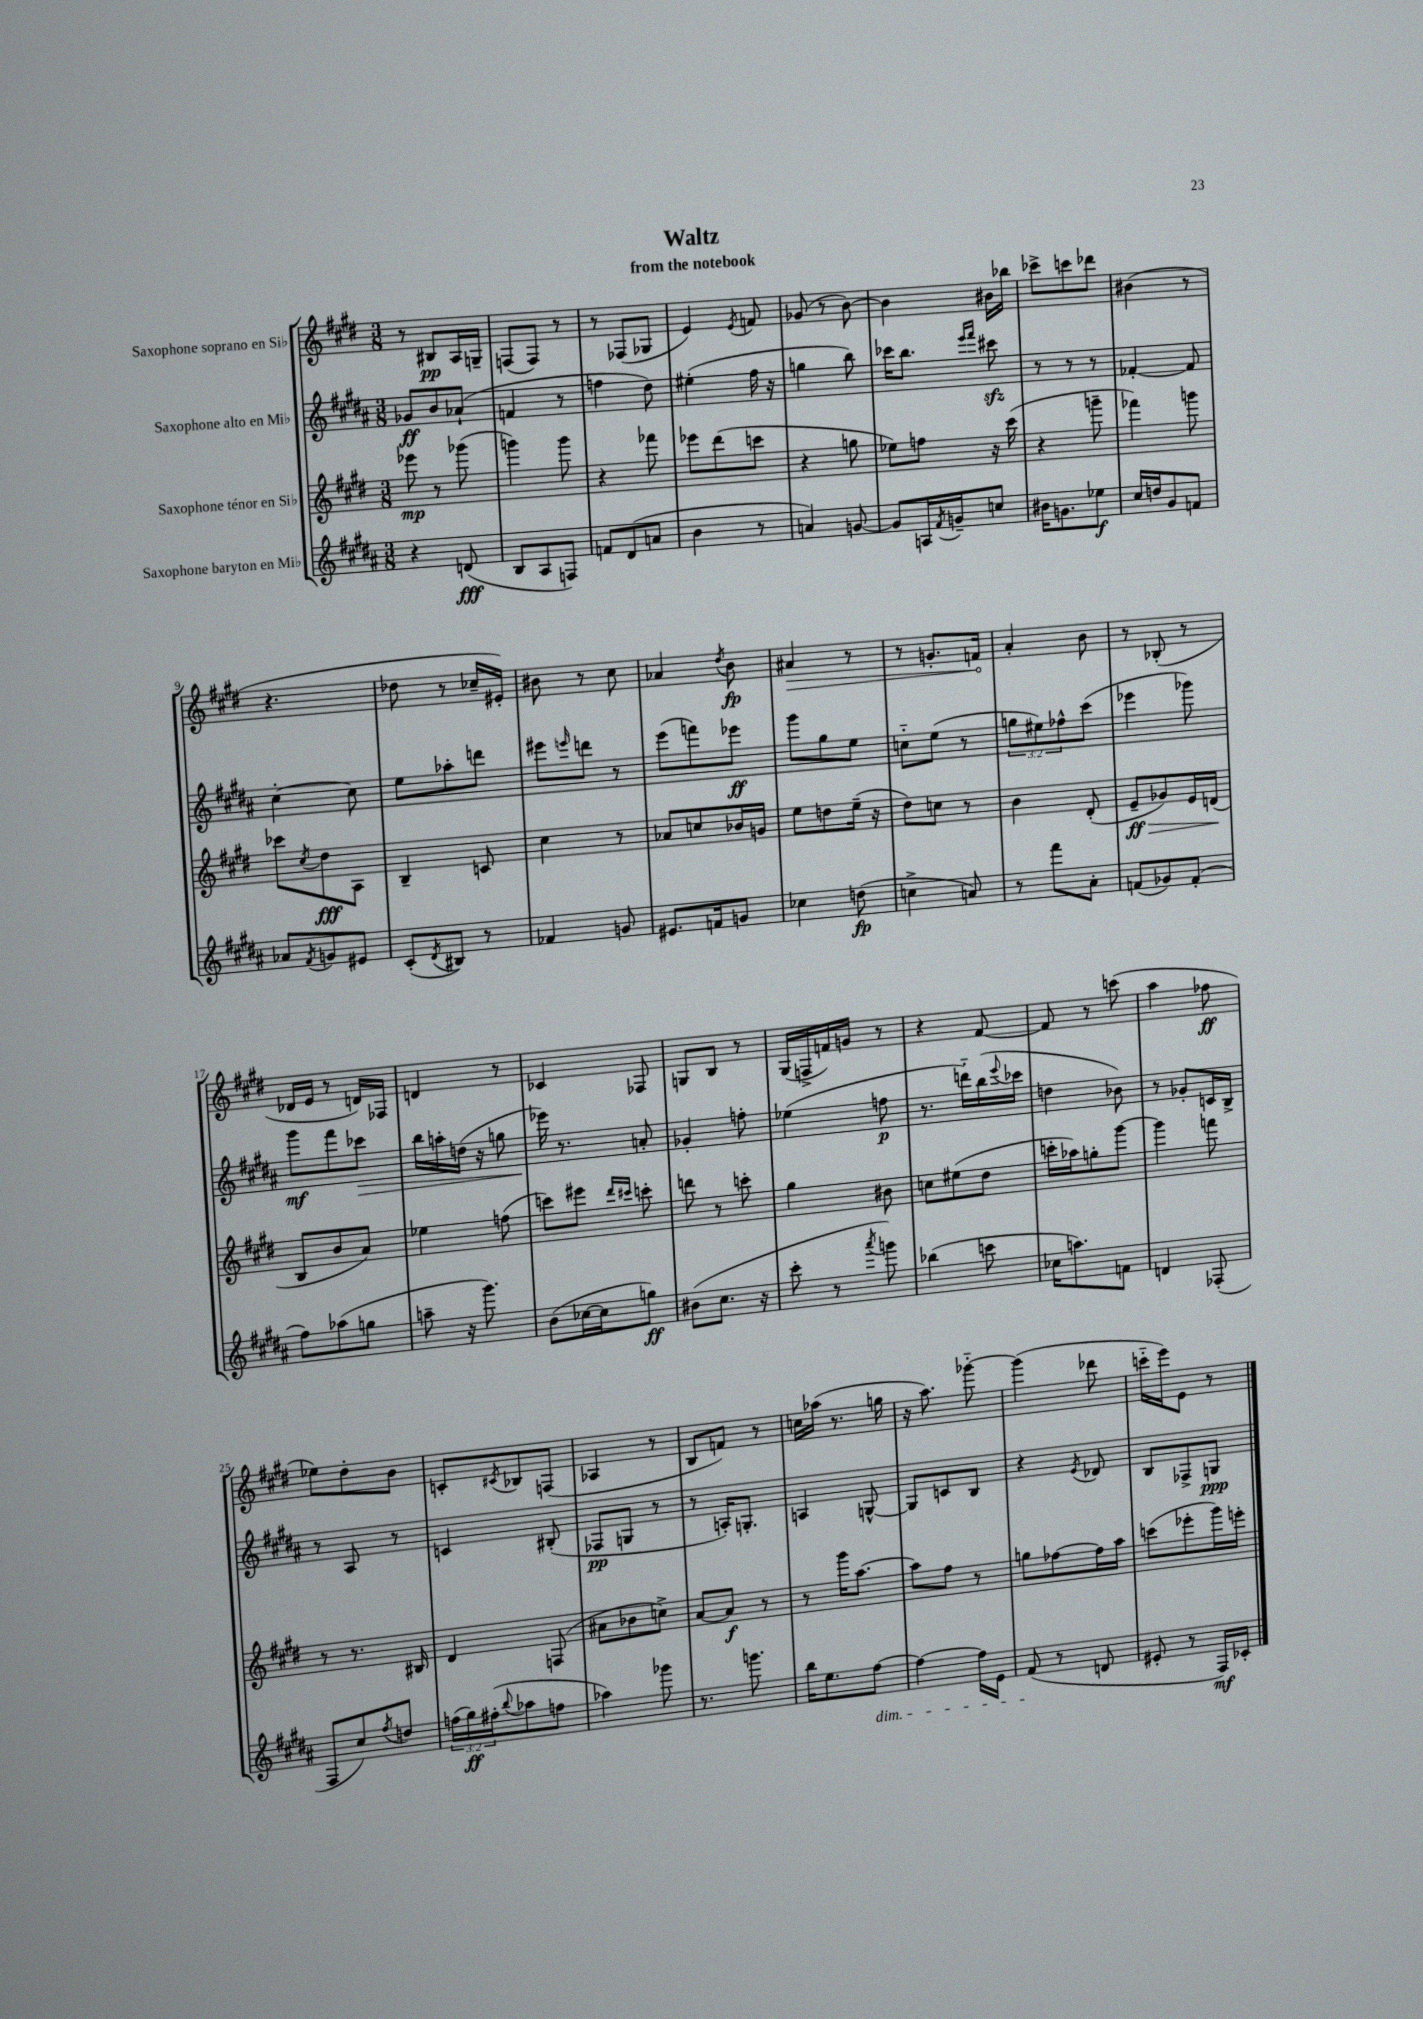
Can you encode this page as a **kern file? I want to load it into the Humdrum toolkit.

**kern	**kern	**kern	**kern
*staff4	*staff3	*staff2	*staff1
*clefG2	*clefG2	*clefG2	*clefG2
*k[f#c#g#d#a#]	*k[f#c#g#d#]	*k[f#c#g#d#a#]	*k[f#c#g#d#]
*M3/8	*M3/8	*M3/8	*M3/8
4r	8eee-	8g-	8r
.	8r	8b	8B#
(8d	(8ggg-	(8a-`	16A
.	.	.	16G~
=	=	=	=
8B	4ggg)	4f	(8F
8A#	.	.	8F)
8F)	8ggg	8r	8r
=	=	=	=
8f	4r	4ff	8r
(8d#	.	.	(8F-
8a	8fff-	8dd#)	8G-
=	=	=	=
4b	8eee-	(4ee#'	4e)
.	(8ddd#	.	.
.	.	.	8qe
8r	8ccc	16ff#	8f
.	.	16r	.
=	=	=	=
4a)	4r	4gg	(8g-
.	.	.	8r
[8g	8gg	8bb)	[8b)
=	=	=	=
8g]	8ee-)	16ccc-	4b]
.	.	8.bb	.
16A	8ff	.	.
8qf#	.	.	.
16g~	.	.	.
.	.	16qqeee	.
.	.	16qqfff#	.
8cc	16r	8ccc#	16b#
.	(16ccc#	.	16bb-
=	=	=	=
16b#	4r	8r	8ccc-^
8.g	.	.	.
.	.	8r	8ccc
8ee-	8ggg~	8r	8ddd-
=	=	=	=
16cc#	4fff-)	[4f-'	(4b#
16dd	.	.	.
8g#	.	.	.
8f	8ggg	8f-]	8r
=	=	=	=
8a-	8ccc-	[4cc#'	4.r
8qf#	8qcc#	.	.
8g	8dd#	.	.
8e#	8A	8cc#]	.
=	=	=	=
(8c#'	4B~	8ee	8dd-
8qd#	.	.	.
8B#)	.	8aa-'	8r
8r	8c	8ddd	16cc-~
.	.	.	16e#')
=	=	=	=
4f-	4cc#	8eee#	8b#
.	.	16qqeee	.
.	.	8ddd	8r
8g	8r	8r	8cc#
=	=	=	=
8.e#	8a-	(8eee	4a-
.	8cc	8fff)	.
16f	.	.	.
.	.	.	8qdd#
8g	16b-	8eee-	8b
.	16g	.	.
=	=	=	=
4cc-	8ee	8ggg#	4a#
.	8dd	8gg#	.
(8dd	(16ee~	8ee	8r
.	16r	.	.
=	=	=	=
4cc^	8dd#)	8cc'~	8r
.	8cc	(8ee	8.g'
8a)	8r	8r	.
.	.	.	16f
=	=	=	=
8r	4b	12gg	4a'
.	.	12ee#)	.
8fff#	.	.	.
.	.	12ff-^^	.
8a#'	(8d#'	(8ccc#	8b
=	=	=	=
(8f	8e~	4eee-	8r
8g-)	8g-)	.	(8B-'
(8f'	16e	8ggg-)	8r
.	(16d	.	.
=	=	=	=
8ff#)	8B	8ggg#	16d-
.	.	.	16e
(8aa-	8b	8fff#	8r
8gg	8a)	8ccc-	16d)
.	.	.	16F-
=	=	=	=
8aa~	4ee-	16bb	4d
.	.	16aa'	.
16r	.	(16dd	.
8.ggg#)	.	16r	.
.	(8ff	8gg	8r
=	=	=	=
(8b	8ccc)	16eee-)	4c-
.	.	8.r	.
[16cc-	8eee#	.	.
16cc-]	.	.	.
.	16qqddd#	.	.
.	16qqccc#	.	.
8gg)	8ccc'	8a'	8F-
=	=	=	=
(8b#	8ddd	4g-'	8G
8.cc#	8r	.	8B
.	8ccc'	8ff'	8r
16r	.	.	.
=	=	=	=
8ccc#'	4gg#	(4ee-	(16G#
.	.	.	16F^
8r	.	.	16f)
.	.	.	16g
8qaaa#	.	.	.
8ggg)	8b#	8ff	8r
=	=	=	=
(4bb-	8cc	8.r	4r
.	(8ee#	.	.
.	.	16ddd'~)	.
8ccc	8dd#	(16bb	[8f#
.	.	8qqeee	.
.	.	16ccc-	.
=	=	=	=
16cc-	16ccc'	4dd	8f#]
8.aa)	16aa-)	.	.
.	8gg'	.	8r
8f	[8ggg#	8b-)	(8ccc
=	=	=	=
4d	4ggg#]	8r	4aa
.	.	8g-'	.
(8F-'	8fff	16c	8ff-
.	.	16B^	.
=	=	=	=
8F#	8r	8r	8ee-)
8cc#)	8.r	8A#	8dd#'
8qff#	.	.	.
8dd	.	8r	8b
.	16B#	.	.
=	=	=	=
(24ff	4d#	4c	8c'
24gg#)	.	.	.
(24ff#'	.	.	.
8qqbb	.	.	8qc#
8aa-	.	.	8B-
8ff	(8F	(8B#'	(8F
=	=	=	=
4aa-)	8a#	8F-	4A-
.	8b-	8G	.
8ggg-	8cc^)	8r	8r
=	=	=	=
8.r	[8a	8r	8B
.	8a]	16A')	8f)
8.ggg	.	8.G'	.
.	8r	.	8r
=	=	=	=
16bb	8r	4A	16cc
8.ee	.	.	(16aa-
.	16ggg#	.	8.r
.	[8.aa	.	.
[8ff#	.	[8G^^	.
.	.	.	16gg
=	=	=	=
4ff#_	8aa]	8G]	16r
.	.	.	8.aa)
.	8ff#	8c	.
16ff#]	8r	8B	[8ggg-'~
16e	.	.	.
=	=	=	=
(8f#	8gg	4r	(4ggg-]
8r	[8ff-	.	.
.	.	8qe	.
8d	16ff-]	8d-	8ddd-
.	16aa	.	.
=	=	=	=
8e#'	(8ccc	8B	16ccc'~
.	.	.	16eee)
8r	8eee-'	8F-^	8e
16F#)	16ggg#)	8G	8r
16c-'	16eee'	.	.
==	==	==	==
*-	*-	*-	*-
